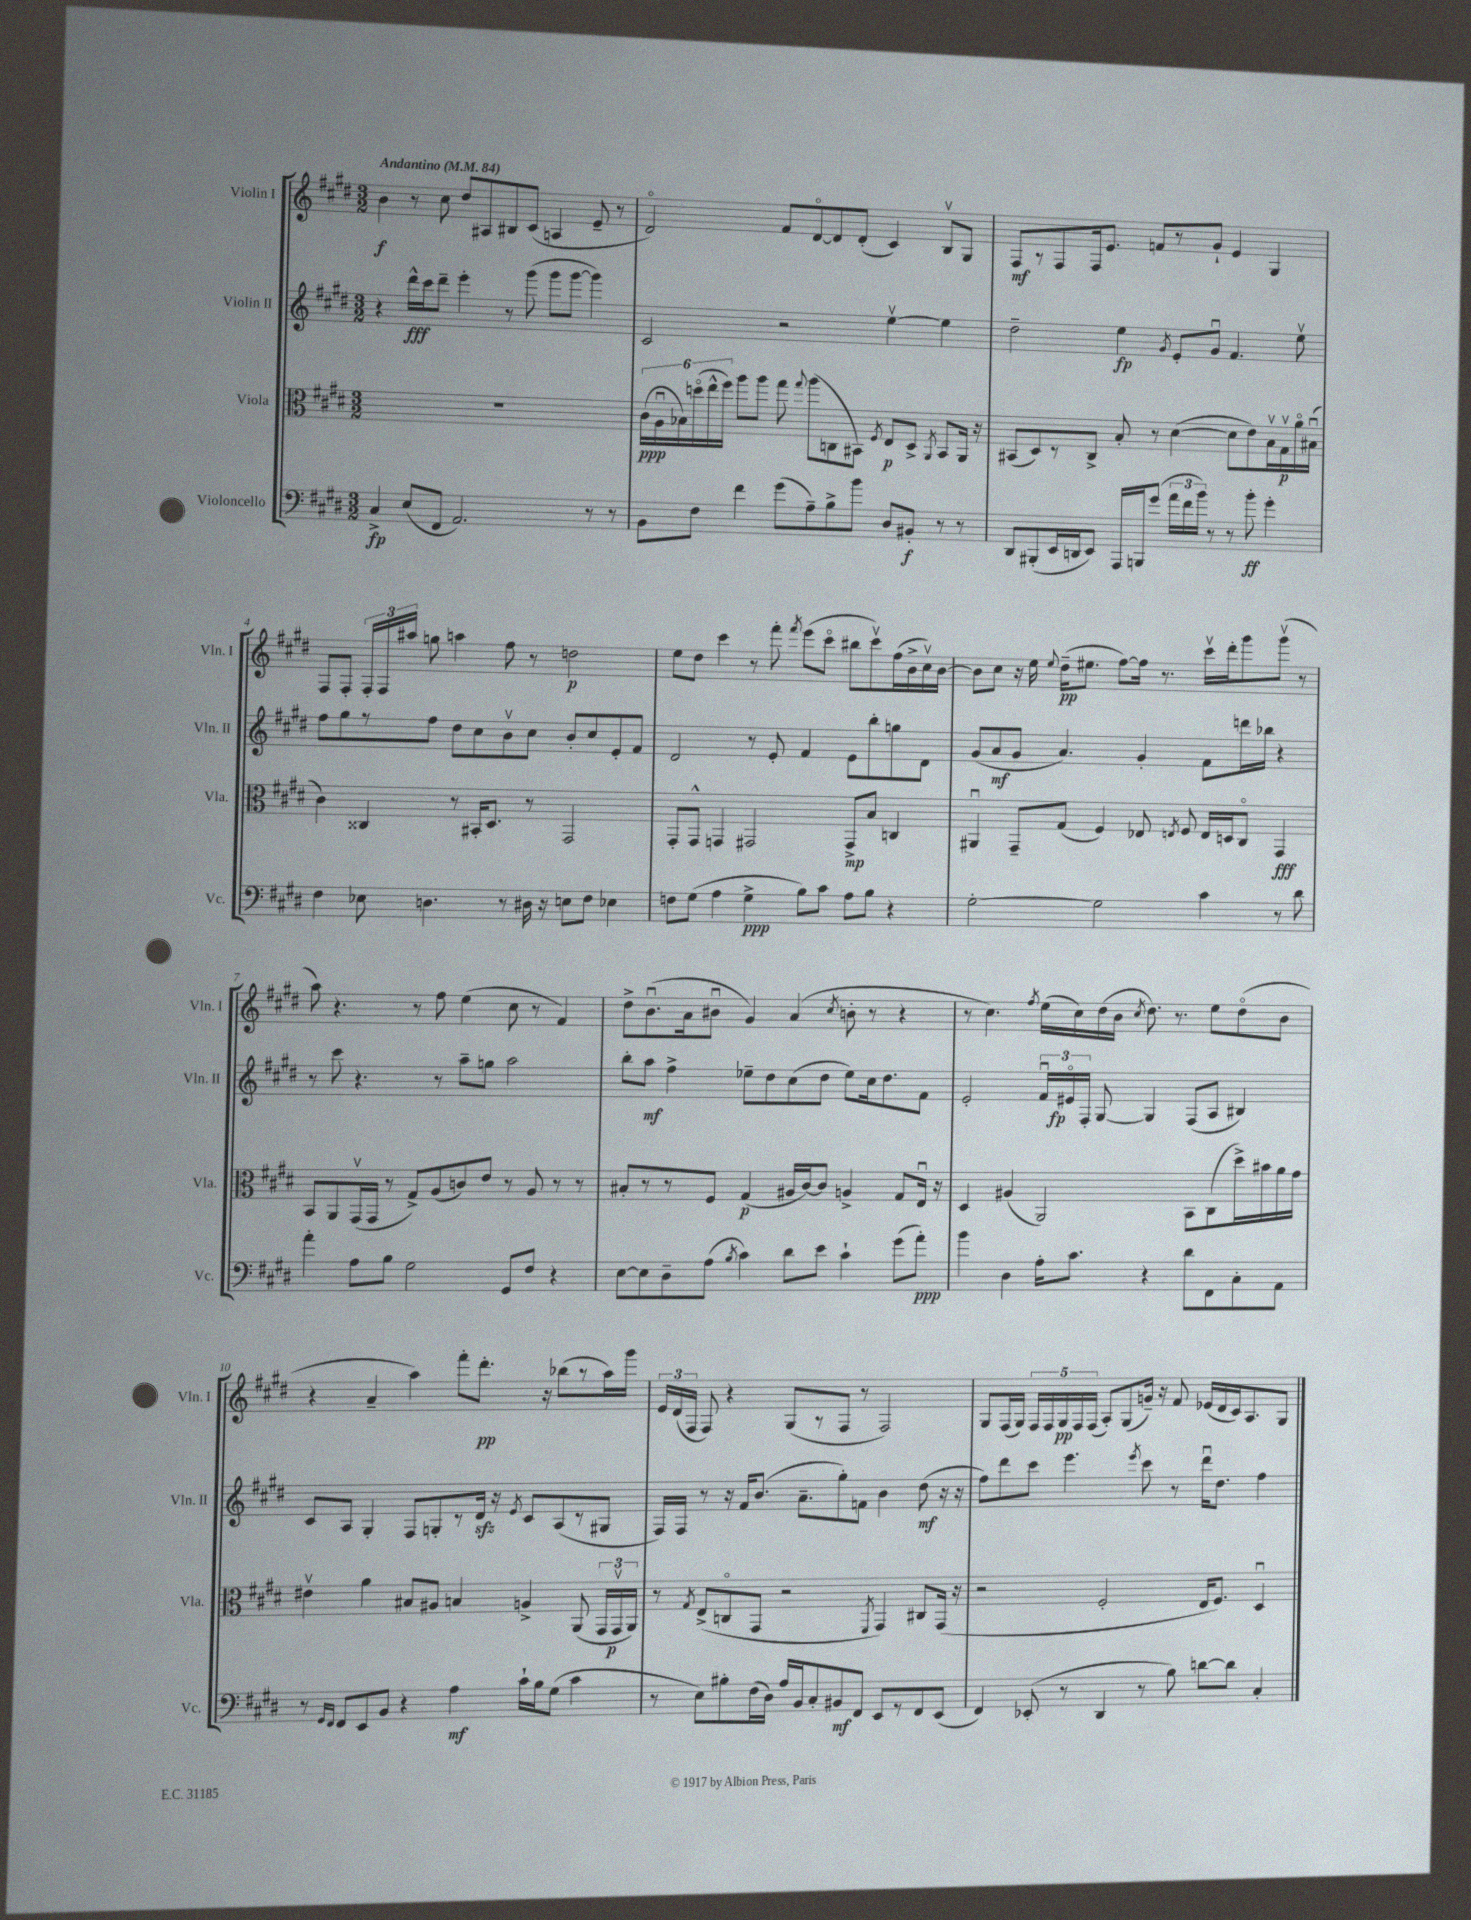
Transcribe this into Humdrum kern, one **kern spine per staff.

**kern	**kern	**kern	**kern
*staff4	*staff3	*staff2	*staff1
*clefF4	*clefC3	*clefG2	*clefG2
*k[f#c#g#d#]	*k[f#c#g#d#]	*k[f#c#g#d#]	*k[f#c#g#d#]
*M3/2	*M3/2	*M3/2	*M3/2
*MM84	*MM84	*MM84	*MM84
4C#^/	1.r	4r	4b\
(8E/L	.	16ddd#^^\LL	8r
.	.	16ccc#\J	.
8FF#/J	.	8ddd#~\J	8cc#\
2.AA/)	.	4eee'\	8dd#/L
.	.	.	8A#/
.	.	8r	8B#/
.	.	(8ggg#\	(8c#/J
.	.	8ggg#\L	4A/
.	.	[8ggg#\J	.
8r	.	4ggg#\])	8e~/
8r	.	.	8r
=	=	=	=
8BB\L	(24c#\LL	2c#/	2d#o/)
.	24Au\	.	.
.	24B-\)	.	.
8F#\J	(24ddo\	.	.
.	24ee^^\	.	.
.	24ff#\JJ)	.	.
4f#\	8aa\L	.	.
.	8aa\J	.	.
(8g#\L	8gg#\	2r	8f#/L
.	8qqgg#/	.	.
8A~\)	(8aa\L	.	[8d#o/
8B^\	8C\	.	8d#/]
8b\J	8BB#\J)	.	(8d#'/J
.	8qF#/	.	.
8D#/L	8E/L	[4eev\	4c#/)
8BB#'/J	8D#^/J	.	.
.	8qAA/	.	.
8r	8BB#/L	4ee\]	8Bv/L
8r	16AA/Jk	.	8G#/J
.	16r	.	.
=	=	=	=
8DD#/L	(8BB#/L	2dd#~\	8F#/L
(8BBB#'/	8D#/)	.	8r
16EE/L	8r	.	8F#/
16DD/J	.	.	.
8EE/J)	8C#^/J	.	16F#/k
.	.	.	8.e/J
16AAA/LL	8B'/	4ee\	.
16BBB/J	.	.	.
(8g#/J	8r	.	8f/L
.	.	8qg#/	.
24a\LL	([4d#\	8e'/L	8r
24f#\	.	.	.
24b\JJ)	.	.	.
8r	.	8g#u/J	8g#`/J
8r	8d#\]L	4.f#/	4e/
8b'\	8e\)	.	.
4g#'\	16Bv\L	.	4G#/
.	16G#v\	.	.
.	16ao\	8eev\	.
.	(16B#u\JJ	.	.
=	=	=	=
4F#\	4c#\)	8ff#\L	8F#/L
.	.	8gg#\	8F#'/J
8E-\	4C##/	8r	24F#'/LL
.	.	.	24F#/
.	.	.	24aa#/JJ
4.D\	.	8ff#\J	8gg\
.	8r	8dd#\L	4aa\
.	16BB#'/LK	8cc#\	.
.	8.D#/J	.	.
8r	.	8bv\	8ff#\
16D#\	8r	8cc#\J	8r
16r	.	.	.
8E\L	2GG#/	8b'/L	2dd\
8F#\J	.	8cc#/	.
4E-\	.	8e'/	.
.	.	8f#/J	.
=	=	=	=
8F\L	8GG#'/L	2d#/	8ee\L
(8G#\J	8GG#^^/J	.	8dd#\J
4A\	4GG/	.	4ccc#\
4G#^\	2GG#/	8r	8r
.	.	8e'/	8fff#'\
.	.	.	8qfff#/
8B\L)	.	4f#/	(8eee\L
8c#\J	.	.	8ccc#o\J
8A\L	8GG#^/L	8e\L	8bb#\L
8B\J	8B/J	8bb'\	8ccc#v\)
4r	4C/	8gg\	(16ff#\L
.	.	.	16b^\
.	.	8d#\J	16cc#v\)
.	.	.	[16b\JJ
=	=	=	=
[2G#'\	4AA#u/	(8g#/L	8b\]L
.	.	8a/	8cc#\J
.	8GG#~/L	8g#/J	16r
.	.	.	16ee\
.	.	.	8qqee/
.	(8G#/J	4.a/)	(16dd#~\LK
.	.	.	8.ee#\J
2G#\]	4F#/)	.	.
.	.	.	[8ff#\L)
.	8E-/	4g#'/	16ff#\]Jk
.	.	.	8.r
.	8qE/	.	.
.	8F#/	.	.
4c#\	16E/LL	8f#\L	16ccc#v\LL
.	16D/J	.	16ddd#'\J
.	8C#o/J	16ddd\L	8ggg#\
.	.	16bb-\JJ	.
8r	4GG#/	4r	(8ggg#v\J
8d#\	.	.	8r
=	=	=	=
4a'\	8BB/L	8r	8aa\)
.	8AA/	8ccc#\	4.r
8A\L	(16GG#v/L	4.r	.
.	16GG#/JJ	.	.
8B\J	8r	.	.
2G#\	8G#^/L)	.	8r
.	(8A/	8r	8ff#\
.	8c/)	8aa~\L	(4ee\
.	8e/J	8gg\J	.
8GG#/L	8r	2aa\	8cc#\
8F#/J	8A/	.	8r
4r	8r	.	4f#/)
.	8r	.	.
=	=	=	=
[8E\L	8B#'/L	8bb'\L	8dd#^\L
8E\]	8r	8aa\J	(8.bu\
8D#~\	8r	4ff#^\	.
.	.	.	16a\k
(8A\J	8F#/J	.	8b#u\J
8qB/	.	.	.
4c#\)	(4G#/	8ee-~\L	4g#/)
.	.	8dd#\	.
8d#\L	16A#/LL	(8cc#\	(4a/
.	[16c#/J)	.	.
8e\J	8c#/]J	8dd#\J	.
.	.	.	8qcc#/
4c#`\	4A^/	8ee-\L)	8b'\
.	.	16cc#\k	8r
.	.	8.dd#\	.
(8g#\L	8G#/L	.	4r
8a'\J)	16Eu/Jk	8f#\J	.
.	16r	.	.
=	=	=	=
4b\	4D#/	2e'/	8r
.	.	.	4.cc#\)
4D#\	(4A#/	.	.
.	.	.	8qff#/
16A'\LK	2AA/)	24f#u/LL	(16ee\LL
.	.	24e#o/	.
8.c#\J	.	.	16cc#\)
.	.	24F#'/JJ	.
.	.	[8G#/	(16dd#\
.	.	.	16b\JJ
.	.	.	8qcc#/
4r	.	4G#/]	8.dd#\)
.	.	.	8.r
8d#\L	8BB\L	(8F#/L	.
8FF#\	(8C#\	8A/J	8ee\L
8C#'\	16dd#^\L)	4B#/)	(8dd#o\
.	16b#\	.	.
8AA\J	16a\	.	8b\J
.	16g#\JJ	.	.
=	=	=	=
8r	4e#v\	8c#/L	4r
16qqGG#/LL	.	.	.
16qqFF#/JJ	.	.	.
8FF#/L	.	8A/J	.
8EE/	4a\	4G#'/	4a~/
8BB/J	.	.	.
4r	8B#/L	8F#/L	4aa\)
.	8A#/J	8G'/	.
4A\	4B/	8r	8fff#'\L
.	.	16d#/Jk	8.ddd#'\J
.	.	16r	.
.	.	8qe/	.
16c#`\LL	4A^/	8c#/L	.
16B\J	.	.	16r
(8G#\J	.	(8A/	(8bb-\L
4c#\	(8AA/	8r	8r
.	24GG#/LL	8G#/J	16aa\L)
.	24GG#v/	.	.
.	.	.	16ggg#\JJ
.	24AA/JJ)	.	.
=	=	=	=
8r	8r	16F#/LL)	24e/LL
.	.	.	(24d#/
.	.	16F#/JJ	.
.	.	.	24F#/JJ
.	8qG#/	.	.
8E\L)	(8E^/L	8r	8F#/)
8B#'\	8Co/	16r	4r
.	.	16f#/LK	.
(16F#\L	8GG#/J	(8.b/J	.
16D#\JJ)	.	.	.
16A/LL	2r	.	(8G#/L
16BB/J	.	8.a~\L	.
8C#'/	.	.	8r
8BB#/	.	8gg#'\)	8F#/J
8FF#/J	.	8f\J	8r
.	8qFF#/	.	.
8EE/L	4GG#/)	4b\	2F#/)
8r	.	.	.
8FF#/	8C#/L	(8dd#\	.
(8EE/J	(16GG#/Jk	16r	.
.	16r	16r	.
=	=	=	=
4FF#/)	2r	8ff#\L)	8G#/L
.	.	8ddd#\	(16F#/L
.	.	.	16G#/JJ)
(8EE-'/	.	8ccc#\J	20F#/LL
.	.	.	20F#/
.	.	.	20G#/
8r	.	4.eee\	.
.	.	.	20F#/
.	.	.	(20F#/JJ
4DD#/	2F#'/	.	8A'/L)
.	.	.	(8G#/
.	.	8qeee/	.
8r	.	8ccc#\	16g~/Jk)
.	.	.	16r
8B\)	.	8r	8f#/
[8d\L	16E/LK	16ddd#u\LK	(16e-/LL
.	8.F#/J)	8.dd#\J	16d#/
8d\]J	.	.	16c#/J)
.	.	.	8.A/
4C#'/	4D#u/	4ff#\	.
.	.	.	8G#/J
==	==	==	==
*-	*-	*-	*-
